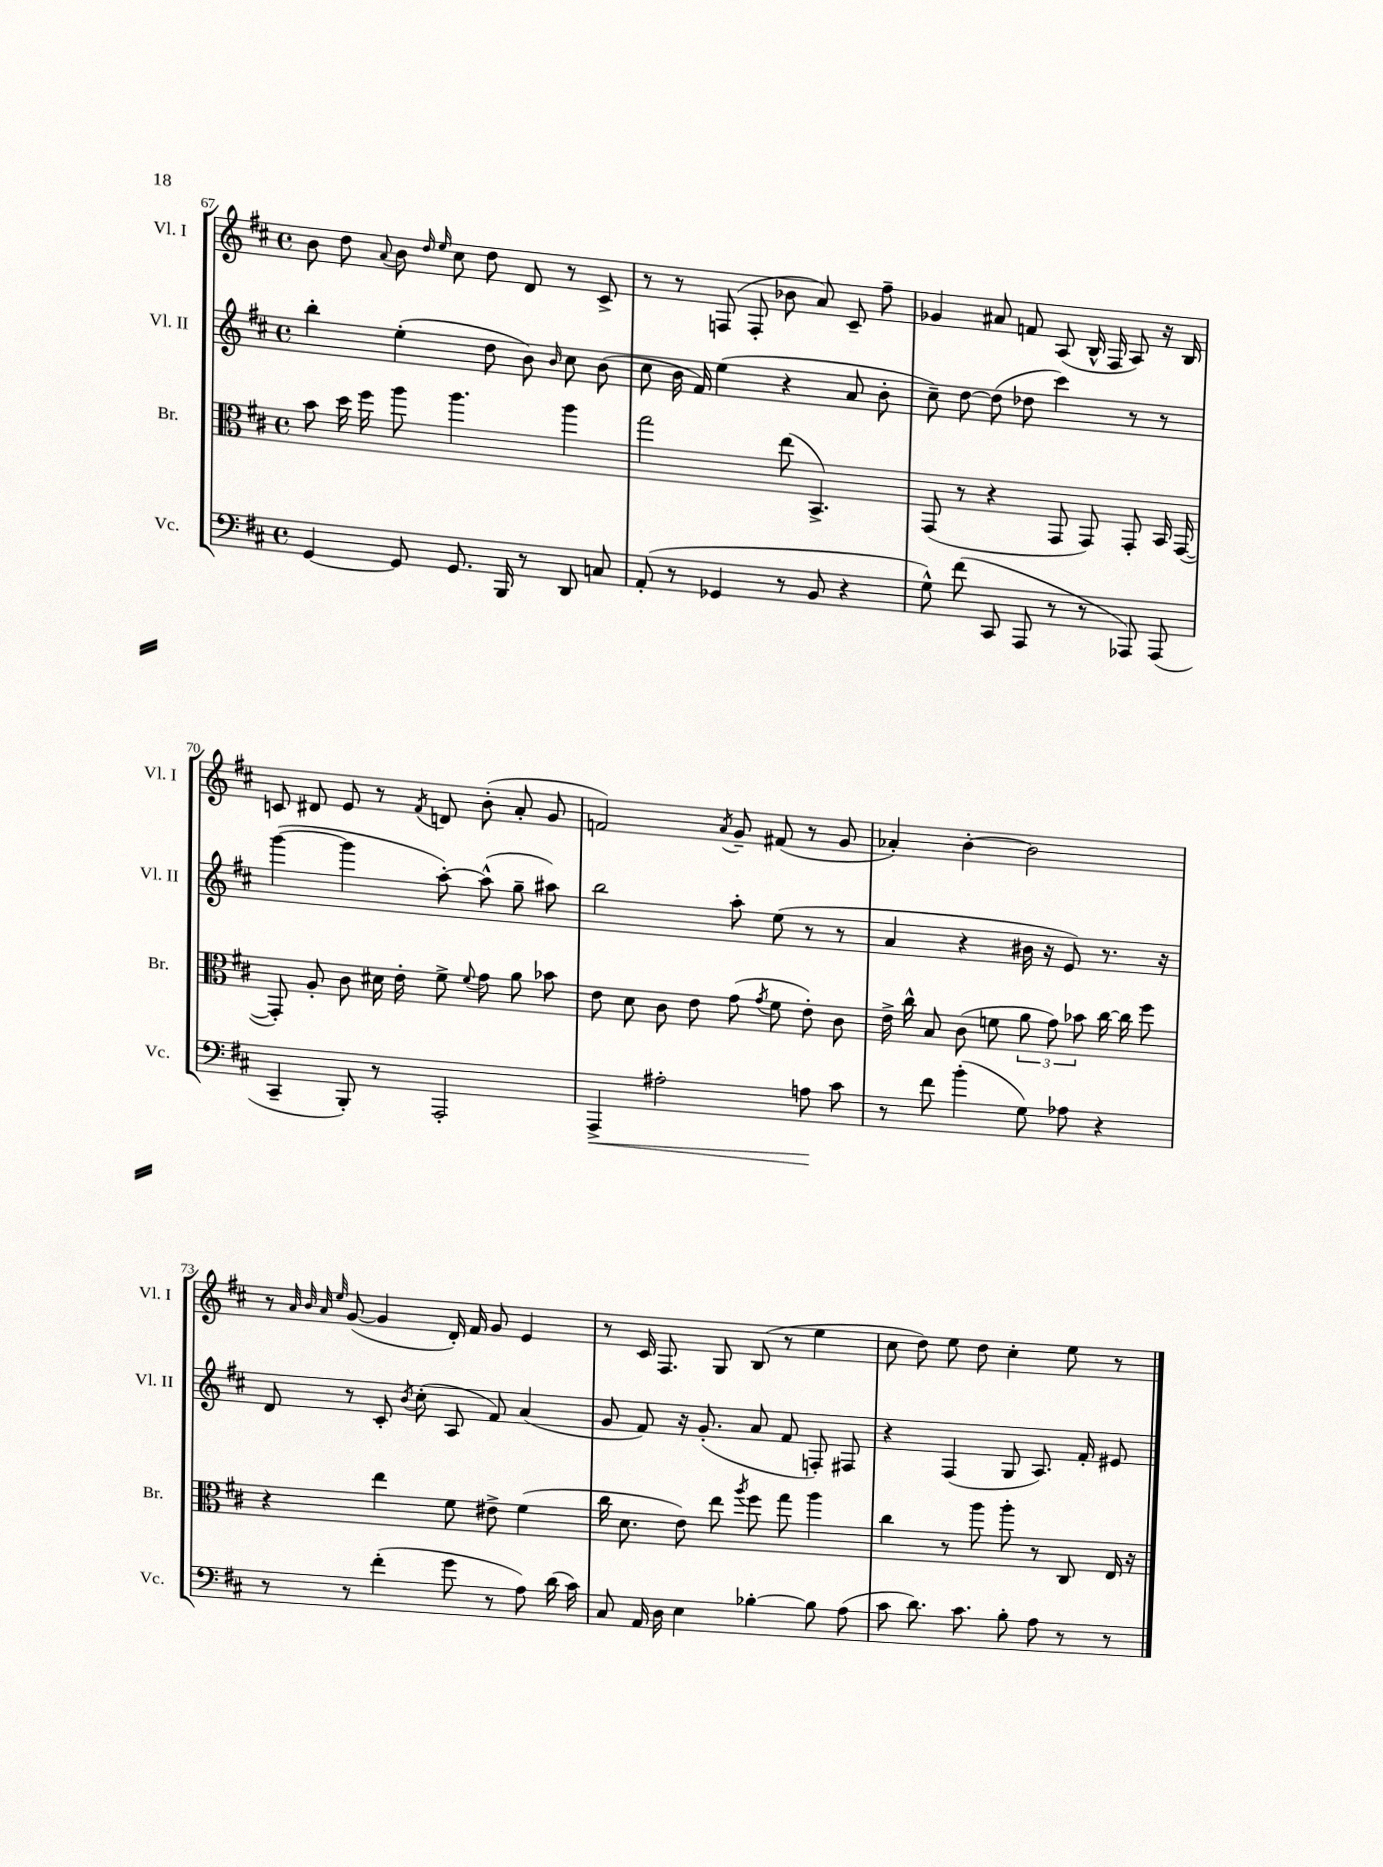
<<
\new StaffGroup <<
\new Staff = "s0" \with { instrumentName = "Vl. I" shortInstrumentName = "Vl. I" } {
    \clef treble \key d \major \defaultTimeSignature \time 4/4
    \autoBeamOff b'8 d''8 \appoggiatura { a'8 } b'8 \grace { d''16 e''16 } cis''8 d''8 d'8 r8 cis'8-> |
    r8 r8 f8( f8-. bes'8 a'8) cis'8-- fis''8-- |
    ges'4 ais'8 f'8 a8( b16-^ fis16 a8) r16 b16 |
    c'8 dis'8 e'8 r8 \acciaccatura { fis'8 } d'8 b'8-.( a'8-. g'8 |
    f'2) \acciaccatura { a'8 } g'8-- fis'8( r8 g'8 |
    aes'4-.) b'4~-. b'2 |
    r8 \grace { a'32 b'32 a'32 e''32 } g'8~( g'4 d'16-.) fis'16 g'8 e'4 |
    r8 cis'16 fis8. g8 b8( r8 e''4 |
    cis''8 d''8) e''8 d''8 cis''4-. e''8 r8 \bar "|." |
}
\new Staff = "s1" \with { instrumentName = "Vl. II" shortInstrumentName = "Vl. II" } {
    \clef treble \key d \major \defaultTimeSignature \time 4/4
    \autoBeamOff b''4-. e''4-.( d''8 b'8) \grace { b'16 } cis''8 b'8( |
    cis''8 b'16 fis'16) e''4( r4 a'8 b'8-. |
    cis''8--) d''8~ d''8( des''8 cis'''4) r8 r8 |
    g'''4~( g'''4 a''8~-.) a''8-^( g''8-- ais''8) |
    b''2 a''8-. e''8( r8 r8 |
    a'4 r4 bis'16 r16 e'8) r8. r16 |
    d'8 r8 cis'8-. \acciaccatura { b'8 } cis''8-.( a8 fis'8) a'4( |
    g'8 fis'8) r16 g'8.-.( a'8 fis'8 f8-.) fis8 |
    r4 fis4( g8 a8.) fis'16-. eis'8 \bar "|." |
}
\new Staff = "s2" \with { instrumentName = "Br." shortInstrumentName = "Br." } {
    \clef alto \key d \major \defaultTimeSignature \time 4/4
    \autoBeamOff b'8 d''16 fis''16 a''8 a''4. a''4 |
    g''2 e''8( b,4.->) |
    g,8( r8 r4 g,8 g,8) g,8-. b,16 g,16~( |
    g,8-.) a8-. cis'8 dis'16 e'16-. fis'8-> \appoggiatura { fis'8 } g'8 a'8 bes'8 |
    e'8 d'8 cis'8 e'8 g'8( \acciaccatura { g'8 } fis'8 e'8-.) cis'8 |
    e'16-> cis''16-^ b8 cis'8( f'8 \tuplet 3/2 { a'8 g'8) bes'8 } cis''16~ cis''16 fis''8 |
    r4 e''4 fis'8 eis'8-> fis'4( |
    cis''16 d'8. e'8) e''8 \acciaccatura { a''8 } fis''8 g''8 a''4 |
    cis''4 r8 a''8 a''8-. r8 cis8 e16 r16 \bar "|." |
}
\new Staff = "s3" \with { instrumentName = "Vc." shortInstrumentName = "Vc." } {
    \clef bass \key d \major \defaultTimeSignature \time 4/4
    \autoBeamOff g,4~ g,8 g,8. b,,16 r8 d,8 c8 |
    a,8-.( r8 ges,4 r8 b,8 r4 |
    g8-^) fis'8( cis,8 a,,8 r8 r8 aes,,8) aes,,8( |
    cis,4-- b,,8-.) r8 a,,2-. |
    a,,4->\< ais2-. a8\! cis'8 |
    r8 fis'8 b'4-.( g8) aes8 r4 |
    r8 r8 fis'4-.( g'8 r8 a8) d'16( cis'16) |
    cis8 a,16 d16 e4 bes4~-. bes8 a8( |
    cis'8 d'8.) cis'8. b8-. a8 r8 r8 \bar "|." |
}
>>
>>
\layout { \context { \Score currentBarNumber = #67 } }
